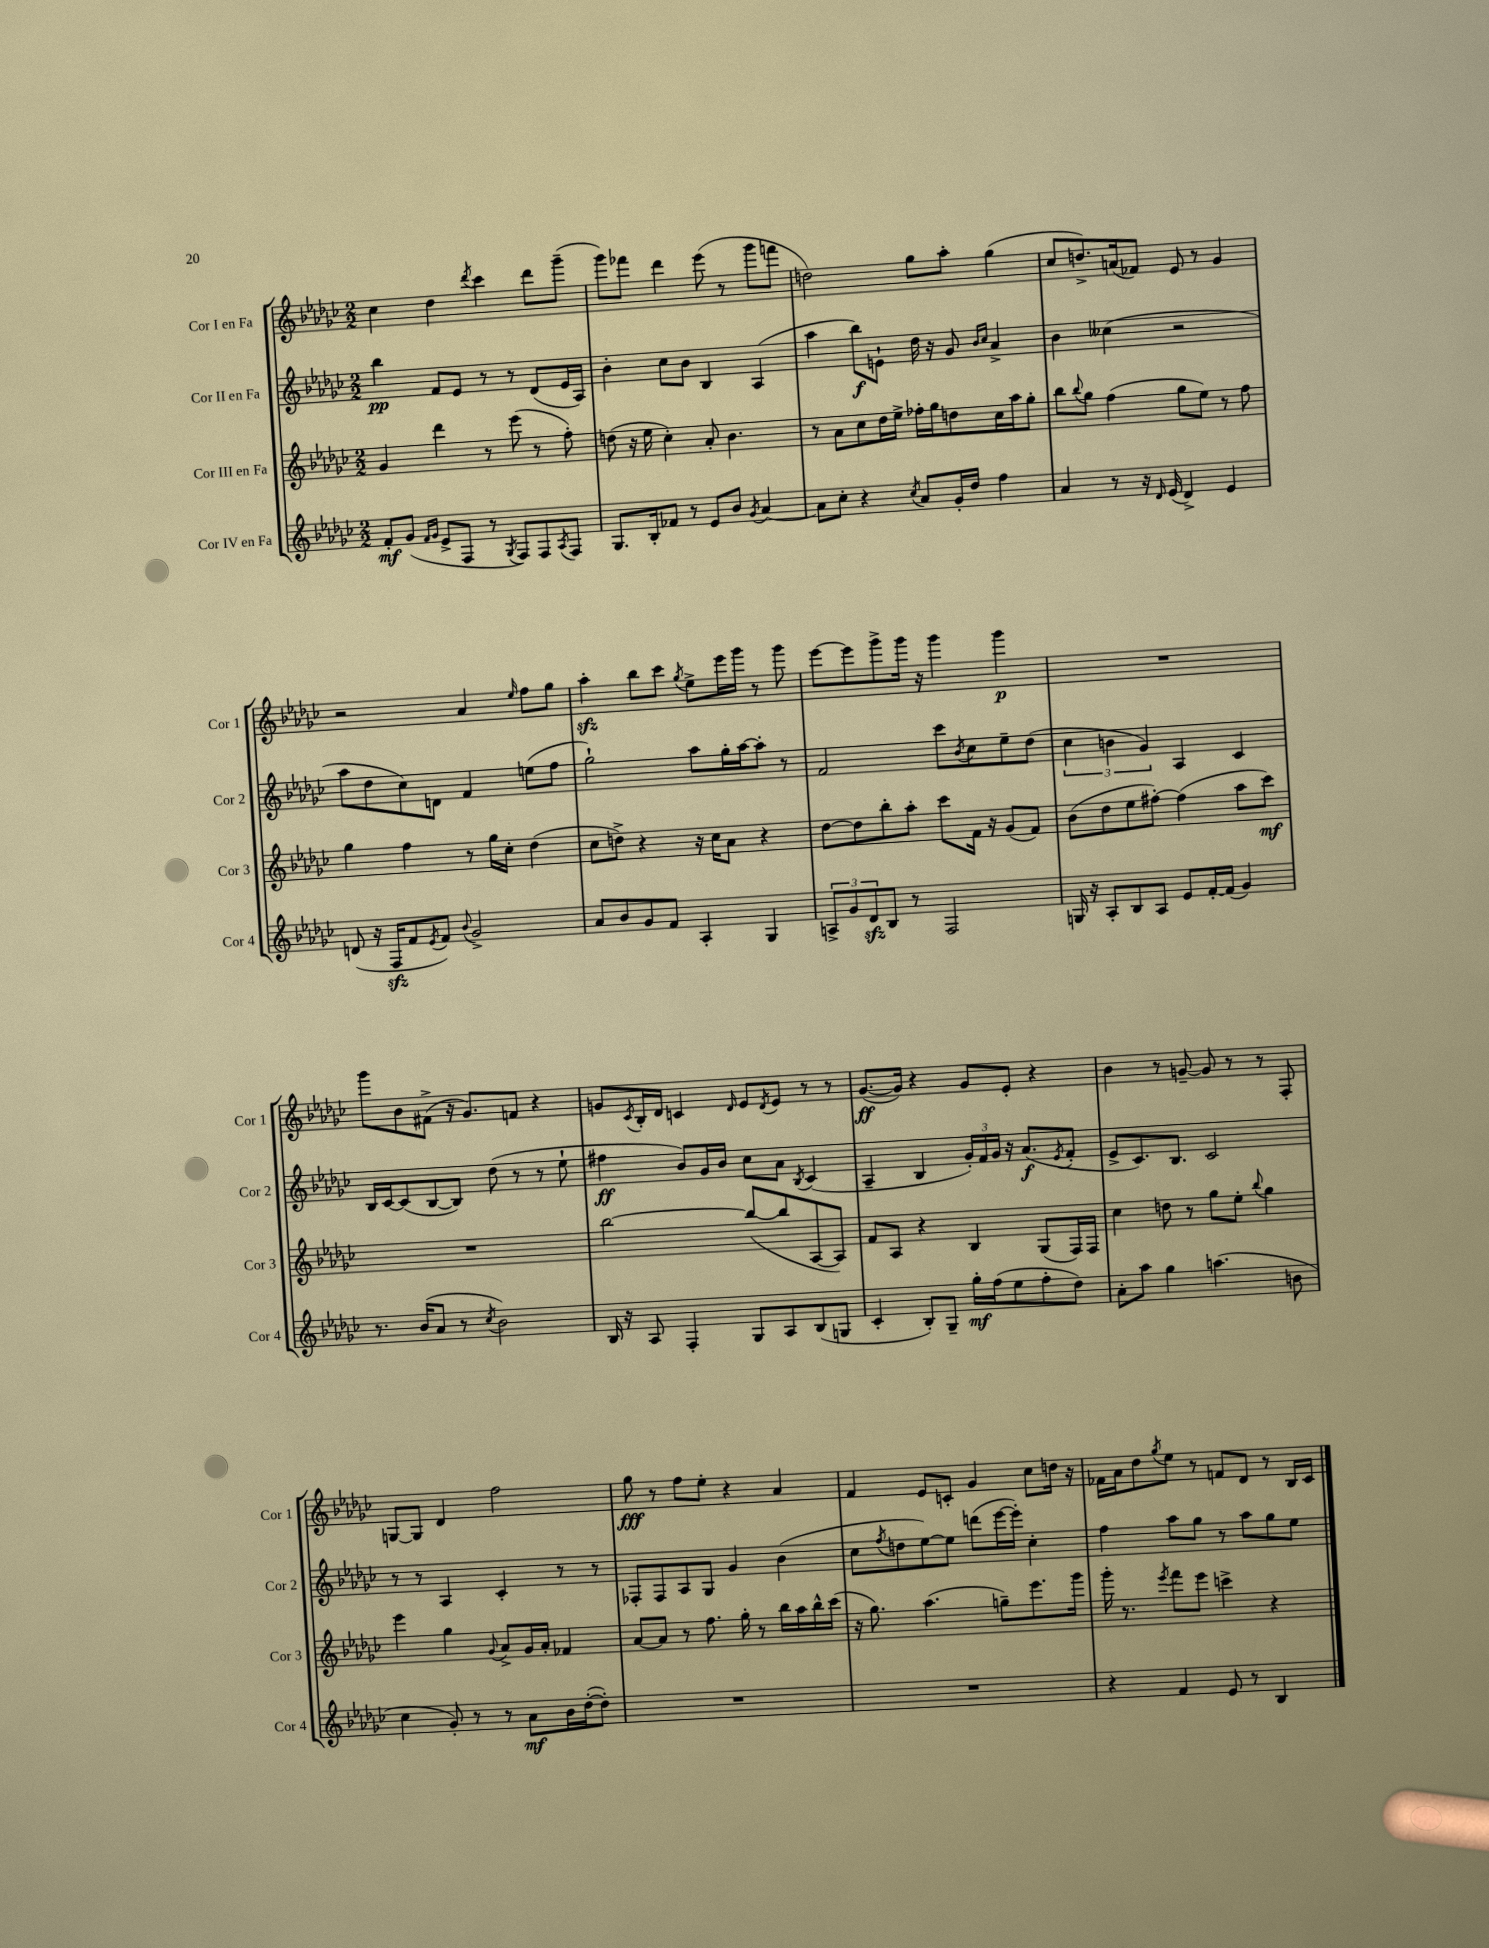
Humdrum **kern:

**kern	**dynam	**kern	**dynam	**kern	**dynam	**kern	**dynam
*part4	*part4	*part3	*part3	*part2	*part2	*part1	*part1
*staff4	*staff4	*staff3	*staff3	*staff2	*staff2	*staff1	*staff1
*I"Cor IV en Fa	*	*I"Cor III en Fa	*	*I"Cor II en Fa	*	*I"Cor I en Fa	*
*I'Cor 4	*	*I'Cor 3	*	*I'Cor 2	*	*I'Cor 1	*
*clefG2	*	*clefG2	*	*clefG2	*	*clefG2	*
*k[b-e-a-d-g-c-]	*	*k[b-e-a-d-g-c-]	*	*k[b-e-a-d-g-c-]	*	*k[b-e-a-d-g-c-]	*
*M2/2	*	*M2/2	*	*M2/2	*	*M2/2	*
=1	=1	=1	=1	=1	=1	=1	=1
8f'/L	mf	4g-/	.	4bb-\	pp	4cc-\	.
(8g-/J	.	.	.	.	.	.	.
16qqf/LL	.	.	.	.	.	.	.
16qqg-/JJ	.	.	.	.	.	.	.
8e-^/L	.	4ddd-\	.	8f/L	.	4dd-\	.
8F/J	.	.	.	8e-/J	.	.	.
.	.	.	.	.	.	8qddd-/	.
8r	.	8r	.	8r	.	4ccc-\	.
8qG-/	.	.	.	.	.	.	.
8F/L)	.	(8eee-\	.	8r	.	.	.
8F/	.	8r	.	(8d-/L	.	8ddd-\L	.
8qA-/	.	.	.	.	.	.	.
8F/J	.	8ff'\)	.	16e-/L	.	(8ggg-~\J	.
.	.	.	.	16A-/JJ)	.	.	.
=2	=2	=2	=2	=2	=2	=2	=2
8.G-/L	.	(8ddn\	.	4b-'\	.	8ggg-\L)	.
.	.	16r	.	.	.	8fff-X\J	.
16B-'/k	.	16ee-\	.	.	.	.	.
8f-X/J	.	4cc-'\)	.	8cc-\L	.	4ddd-\	.
8r	.	.	.	8b-\J	.	.	.
8e-/L	.	8a-'/	.	4B-/	.	(8eee-\	.
8b-/J	.	4.b-\	.	.	.	8r	.
8qg-/	.	.	.	.	.	.	.
[4a-/	.	.	.	(4A-/	.	8ggg-\L	.
.	.	.	.	.	.	8fffn\J	.
=3	=3	=3	=3	=3	=3	=3	=3
8a-\L]	.	8r	.	4aa-\	.	2ddn\)	.
8cc-'\J	.	8a-\L	.	.	.	.	.
4r	.	8cc-\	.	8bb-\L)	f	.	.
.	.	16dd-\L	.	8en`\J	.	.	.
.	.	16ee-^\JJ	.	.	.	.	.
8qcc-/	.	.	.	.	.	.	.
8a-/L	.	16ff-X'\LL	.	16dd-\	.	8gg-\L	.
.	.	16gg-\J	.	16r	.	.	.
16g-'/L	.	8ddn\	.	8g-/	.	8aa-'\J	.
16dd-/JJ	.	.	.	.	.	.	.
.	.	.	.	16qqb-/LL	.	.	.
.	.	.	.	16qqcc-/JJ	.	.	.
4ff\	.	16cc-\L	.	4a-^/	.	(4gg-\	.
.	.	16aa-\J	.	.	.	.	.
.	.	8gg-'\J	.	.	.	.	.
=4	=4	=4	=4	=4	=4	=4	=4
4a-/	.	8bb-\L	.	4b-\	.	8cc-/L	.
.	.	8qqbb-/	.	.	.	.	.
.	.	8gg-\J	.	.	.	8.ddn^/)	.
8r	.	(4ff\	.	(4cc--X\	.	.	.
.	.	.	.	.	.	(16an/k	.
16r	.	.	.	.	.	8f-X/J)	.
16qqd-/	.	.	.	.	.	.	.
(16e-/	.	.	.	.	.	.	.
4d-^/)	.	8gg-\L	.	2r	.	8e-/	.
.	.	8ee-\J)	.	.	.	8r	.
4e-/	.	8r	.	.	.	4g-/	.
.	.	8ff\	.	.	.	.	.
!!LO:LB:g=z
=5	=5	=5	=5	=5	=5	=5	=5
(8dn/	.	4gg-\	.	8aa-\L	.	2r	.
16r	.	.	.	8dd-\	.	.	.
16Fzz/KL	.	.	.	.	.	.	.
8f/	.	4ff\	.	8cc-\)	.	.	.
8qe-/	.	.	.	.	.	.	.
8f/J)	.	.	.	8dn\J	.	.	.
8qqb-/	.	.	.	.	.	.	.
2g-^/	.	8r	.	4f/	.	4a-/	.
.	.	16gg-\LL	.	.	.	.	.
.	.	16cc-'\JJ	.	.	.	.	.
.	.	.	.	.	.	16qqee-/	.
.	.	(4dd-\	.	(8een\L	.	8ff\L	.
.	.	.	.	8ff\J	.	8gg-\J	.
=6	=6	=6	=6	=6	=6	=6	=6
8a-/L	.	8cc-\L	.	2gg-`\)	.	4aa-zz'\	.
8b-/	.	8ddn^\J)	.	.	.	.	.
8g-/	.	4r	.	.	.	8bb-\L	.
8f/J	.	.	.	.	.	8ccc-\J	.
.	.	.	.	.	.	8qgg-/	.
4A-'/	.	16r	.	8aa-\L	.	8ee-^\L	.
.	.	16cc-\KL	.	.	.	.	.
.	.	8a-\J	.	16gg-'\L	.	16eee-\L	.
.	.	.	.	[16aa-\J	.	16ggg-\JJ	.
4G-/	.	4r	.	8aa-'\J]	.	8r	.
.	.	.	.	8r	.	8ggg-\	.
=7	=7	=7	=7	=7	=7	=7	=7
12An^/L	.	[8dd-\L	.	2f/	.	[8eee-\L	.
12g-/	.	.	.	.	.	.	.
.	.	8dd-\]	.	.	.	8eee-\]	.
12d-zz/	.	.	.	.	.	.	.
8B-/J	.	8bb-'\	.	.	.	8ggg-^\	.
8r	.	8aa-'\J	.	.	.	16ggg-\Jk	.
.	.	.	.	.	.	16r	.
2F/	.	8ccc-\L	.	8ccc-\L	.	4ggg-\	.
.	.	.	.	8qb-/	.	.	.
.	.	16f\Jk	.	8cc-\	.	.	.
.	.	16r	.	.	.	.	.
.	.	(8g-/L	.	8ee-~\	.	4ggg-\	p
.	.	8f/J)	.	(8dd-\J	.	.	.
=8	=8	=8	=8	=8	=8	=8	=8
16Gn/	.	(8b-\L	.	6cc-\	.	1r	.
16r	.	.	.	.	.	.	.
8A-'/L	.	8dd-\	.	.	.	.	.
.	.	.	.	6bn\	.	.	.
8B-/	.	8ee-\	.	.	.	.	.
.	.	.	.	6g-/)	.	.	.
8A-/J	.	[8ff#X'\J)	.	.	.	.	.
8e-/L	.	(4ff#\]	.	4A-/	.	.	.
[16f'/L	.	.	.	.	.	.	.
(16f/JJ]	.	.	.	.	.	.	.
4g-/)	.	8aa-\L	.	4c-/	.	.	.
.	.	8ccc-\J)	mf	.	.	.	.
!!LO:LB:g=z
=9	=9	=9	=9	=9	=9	=9	=9
8.r	.	1r	.	16B-/LL	.	8ggg-\L	.
.	.	.	.	[16c-/J	.	.	.
.	.	.	.	(8c-/]	.	8b-\	.
(16b-/KL	.	.	.	.	.	.	.
8a-/J	.	.	.	[8B-/	.	(8f#X^\J	.
8r	.	.	.	8B-/J])	.	16r	.
.	.	.	.	.	.	8.g-/L)	.
8qcc-/	.	.	.	.	.	.	.
2b-\)	.	.	.	(8dd-\	.	.	.
.	.	.	.	8r	.	8fn/J	.
.	.	.	.	8r	.	4r	.
.	.	.	.	8ee-`\	.	.	.
=10	=10	=10	=10	=10	=10	=10	=10
16B-/	.	[2bb-\	.	4ff#X\	ff	8gn/L	.
16r	.	.	.	.	.	.	.
.	.	.	.	.	.	8qc-/	.
8A-/	.	.	.	.	.	16B-'/L	.
.	.	.	.	.	.	16d-/JJ	.
4F'/	.	.	.	8b-/L)	.	4cn/	.
.	.	.	.	16g-/L	.	.	.
.	.	.	.	16b-/JJ	.	.	.
.	.	.	.	.	.	16qqd-/	.
8G-/L	.	(8bb-/L_	.	8cc-\L	.	8e-/L	.
.	.	.	.	.	.	8qd-/	.
8A-/	.	8bb-/]	.	8a-\J	.	8e-/J	.
.	.	.	.	8qB-/	.	.	.
(8B-/	.	[8A-/	.	(4c-/	.	8r	.
8Gn/J	.	8A-/J])	.	.	.	8r	.
=11	=11	=11	=11	=11	=11	=11	=11
4c-'/	.	8f/L	.	4A-~/	.	([8.g-/L	ff
.	.	8A-/J	.	.	.	.	.
.	.	.	.	.	.	16g-/Jk])	.
8B-'/L)	.	4r	.	4B-/	.	4r	.
8G-~/J	.	.	.	.	.	.	.
16gg-'\LL	mf	4B-/	.	24g-'/LL)	.	8g-/L	.
.	.	.	.	24f/	.	.	.
(16ff\J	.	.	.	.	.	.	.
.	.	.	.	24g-/JJ	.	.	.
8ee-\	.	.	.	16r	.	8e-'/J	.
.	.	.	.	(8.a-/L	f	.	.
8ff'\	.	(8G-/L	.	.	.	4r	.
.	.	.	.	8qe-/	.	.	.
8dd-\J)	.	16F/L)	.	8f'/J	.	.	.
.	.	16F/JJ	.	.	.	.	.
=12	=12	=12	=12	=12	=12	=12	=12
8a-'\L	.	4cc-\	.	8e-^/L	.	4b-\	.
8aa-\J	.	.	.	8.c-/)	.	.	.
4gg-\	.	8ddn\	.	.	.	8r	.
.	.	.	.	8.B-/J	.	.	.
.	.	8r	.	.	.	[8gn~/	.
(4.aan\	.	8gg-\L	.	2c-/	.	8g/]	.
.	.	8ee-'\J	.	.	.	8r	.
.	.	8qqbb-/	.	.	.	.	.
.	.	4gg-\	.	.	.	8r	.
8bn\	.	.	.	.	.	8F'/	.
!!LO:LB:g=z
=13	=13	=13	=13	=13	=13	=13	=13
4cc-\	.	4eee-\	.	8r	.	[8Gn/L	.
.	.	.	.	8r	.	8G/J]	.
8g-'/)	.	4gg-\	.	4A-/	.	4d-/	.
8r	.	.	.	.	.	.	.
.	.	8qqg-/	.	.	.	.	.
8r	.	8a-^/L	.	4c-'/	.	2ff\	.
8a-\L	mf	16g-/L	.	.	.	.	.
.	.	16a-'/JJ	.	.	.	.	.
16b-\L	.	4f-X/	.	8r	.	.	.
([16dd-'\J	.	.	.	.	.	.	.
8dd-'\J])	.	.	.	8r	.	.	.
=14	=14	=14	=14	=14	=14	=14	=14
1r	.	[8a-/L	.	8F-X'/L	.	8gg-\	fff
.	.	8a-/J]	.	8F-/	.	8r	.
.	.	8r	.	8A-/	.	8ff\L	.
.	.	8.ff\	.	8G-/J	.	8ee-'\J	.
.	.	.	.	4g-/	.	4r	.
.	.	16gg-'\	.	.	.	.	.
.	.	8r	.	.	.	.	.
.	.	16bb-\LL	.	(4b-\	.	4a-/	.
.	.	16aa-\	.	.	.	.	.
.	.	16bb-^^\	.	.	.	.	.
.	.	(16ccc-\JJ	.	.	.	.	.
=15	=15	=15	=15	=15	=15	=15	=15
1r	.	16r	.	8cc-\L	.	4f/	.
.	.	8.gg-\)	.	.	.	.	.
.	.	.	.	8qff/	.	.	.
.	.	.	.	8ddn\	.	.	.
.	.	(4.aa-\	.	[8ee-\)	.	8e-/L	.
.	.	.	.	8ee-\J]	.	8cn'/J	.
.	.	.	.	(8dddn\L	.	4g-/	.
.	.	8ggn~\L)	.	[16eee-\L	.	.	.
.	.	.	.	16eee-'\JJ])	.	.	.
.	.	8.eee-\	.	4cc-'\	.	8cc-\L	.
.	.	.	.	.	.	16ddn\Jk	.
.	.	16ggg-\Jk	.	.	.	16r	.
=16	=16	=16	=16	=16	=16	=16	=16
4r	.	16ggg-'\	.	4ff\	.	16f-X\LL	.
.	.	8.r	.	.	.	16a-\J	.
.	.	.	.	.	.	8dd-\	.
.	.	8qeee-/	.	.	.	8qgg-/	.
4f/	.	8fff\L	.	8aa-\L	.	8ee-\J	.
.	.	8eee-\J	.	8gg-\J	.	8r	.
8e-/	.	4cccn^\	.	8r	.	8fn/L	.
8r	.	.	.	8aa-\L	.	8d-/J	.
4B-/	.	4r	.	8gg-\	.	8r	.
.	.	.	.	8ee-\J	.	16B-/LL	.
.	.	.	.	.	.	16c-/JJ	.
==	==	==	==	==	==	==	==
*-	*-	*-	*-	*-	*-	*-	*-
